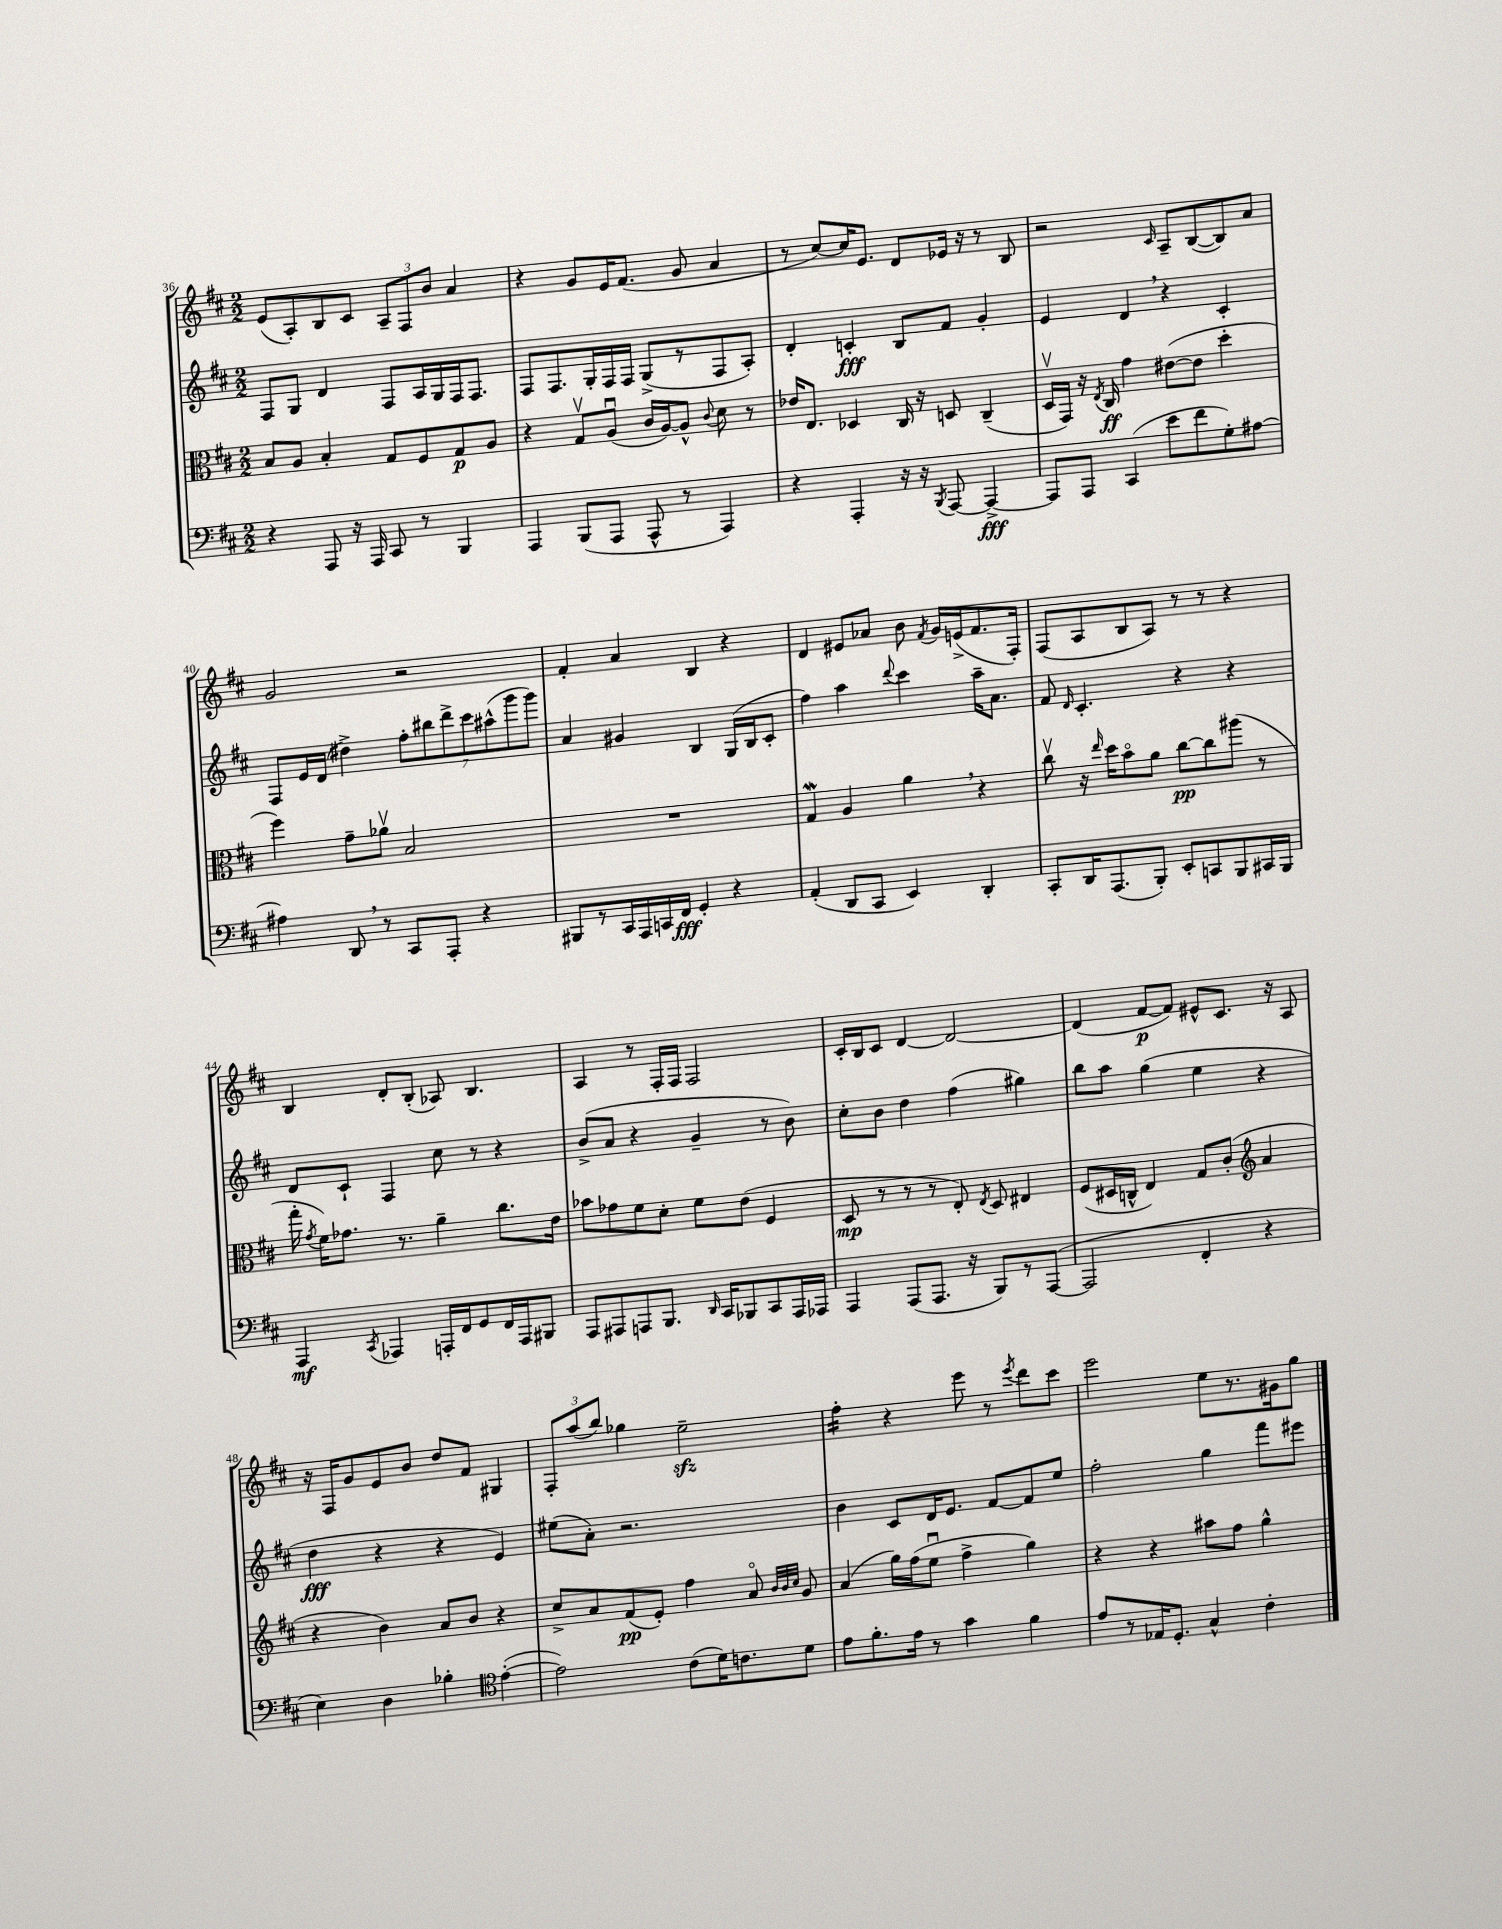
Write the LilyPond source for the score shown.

<<
\new StaffGroup <<
\new Staff = "s0" {
    \clef treble \key d \major \numericTimeSignature \time 2/2
    \autoBeamOff e'8[( a8-.) b8 cis'8] \tuplet 3/2 { a8[-- fis8 b'8] } a'4 |
    r4 g'8[ e'16 fis'8.]( g'8 a'4 |
    r8 cis''8[~) cis''16 e'8.] d'8[ ees'16] r16 r8 b8 |
    r2 \grace { cis'16 } a8[-- b8~( b8) a'8] |
    g'2 r2 |
    fis'4-. a'4 b4 r4 |
    d'4 eis'8[ aes'8] b'8 \acciaccatura { fis'8 } g'16[ e'16->( fis'8. fis16]-.) |
    fis8[( a8 b8 a8]) r8 r8 r4 |
    b4 d'8[-. b8]-.( aes8) b4. |
    a4 r8 fis16[-. fis16] fis2 |
    cis'16[-. b16 cis'8] d'4~ d'2~ |
    d'4( fis'8[~\p fis'8]) eis'8[-^ cis'8.] r16 a8 |
    r16 fis16[ g'8 e'8 b'8] d''8[ fis'8] gis4 |
    \tuplet 3/2 { fis8[-. a''8( b''8]) } ges''4 e''2--\sfz |
    fis''4:16-. r4 e'''8 r8 \acciaccatura { e'''8 } d'''8[ cis'''8] |
    e'''2 e''8[ r8. gis'16 g''8] \bar "|." |
}
\new Staff = "s1" {
    \clef treble \key d \major \numericTimeSignature \time 2/2
    \autoBeamOff fis8[ g8] d'4 fis8[ a16 g16 fis16 fis8.] |
    fis8[ fis8. g16-. fis16 fis16] g8[->( r8 fis8 a8]-.) |
    d'4-. c'4-.\fff b8[ fis'8] g'4-. |
    e'4 d'4 \breathe r4 cis'4-. |
    fis8[ e'16 d'16]( dis''4->) \tuplet 7/4 { fis''8[-. bis''8 d'''8-> cis'''8 ais''8-^( g'''8 g'''8]) } |
    a'4 gis'4 b4 g16[( b16 cis'8]-. |
    fis''4) a''4 \appoggiatura { d'''8 } cis'''4 a''16[-- a'8.] |
    fis'8 \grace { d'16 } cis'4.-. r4 r4 |
    d'8[ cis'8]-! fis4 cis''8 r8 r4 |
    b'8[->( a'8] r4 g'4-- r8 b'8) |
    cis''8[-. b'8] d''4 fis''4( gis''4) |
    b''8[ a''8] g''4( e''4 r4 |
    d''4\fff r4 r4 e'4) |
    eis''8[( a'8]-.) r2. |
    b'4 cis'8[ d'16 e'8.] fis'8[~ fis'8 e''8] |
    fis''2-. g''4 fis'''8[ eis'''8] \bar "|." |
}
\new Staff = "s2" {
    \clef alto \key d \major \numericTimeSignature \time 2/2
    \autoBeamOff b8[ a8] b4-. g8[ fis8 g8\p a8] |
    r4 g8[\upbow a8]\downbow( cis'16[ a16~) a8]-^ \appoggiatura { cis'8 } d'8 r8 |
    ees'16[ e8.] des4 cis16 r16 d8 cis4--( |
    d16[\upbow g,16]) r16 \acciaccatura { e8 } cis16\ff g'4 eis'8[~( eis'8] d''4-. |
    fis''4) g'8[-- aes'8]\upbow b2 |
    R1 |
    g4\mordent a4 a'4 \breathe r4 |
    cis''8\upbow r16 \grace { e''16 } d''16[ b'8\flageolet a'8] cis''8[~\pp cis''8 ais''8]( r8 |
    g''16-. \acciaccatura { g'8 } fis'16[) ges'8.] r8. a'4-- cis''8.[ e'16] |
    bes'8[ ges'8 fis'8 d'8]-. fis'8[ e'8]( fis4 |
    d8\mp r8 r8 r8 e8-.) \acciaccatura { e8 } d8 eis4 |
    fis8[( dis16 c16]-^ e4) g8[ cis'8]-.( \clef treble a'4 |
    r4 b'4) a'8[ b'8] r4 |
    cis''8[-> a'8 fis'8\pp( e'8]-.) fis''4 a'8\flageolet \grace { b'32[ b'32 cis''32] } g'8 |
    a'4( g''16[) fis''16( e''8]\downbow fis''4-> g''4) |
    r4 r4 ais''8[ fis''8] g''4-^ \bar "|." |
}
\new Staff = "s3" {
    \clef bass \key d \major \numericTimeSignature \time 2/2
    \autoBeamOff r4 a,,8 r16 a,,16 cis,8 r8 b,,4 |
    a,,4 b,,8[( a,,8] a,,8-^ r8 a,,4) |
    r4 a,,4-. r16 r16 \acciaccatura { b,,8 } a,,8~ a,,4~->\fff |
    a,,8[ a,,8] cis,4( e'8[ fis'8 g8-.) ais8]~ |
    ais4 d,8 \breathe r8 cis,8[ a,,8]-. r4 |
    bis,,8[ r8 cis,16 a,,16 c,16 fis,16]\fff g,4-. r4 |
    a,4-.( d,8[ cis,8] e,4) d,4-. |
    cis,8[-. d,16 a,,8.( b,,8]-.) e,8[-. c,8 b,,8 cis,16 b,,16] |
    a,,4\mf \acciaccatura { cis,8 } aes,,4 a,,16[-. fis,16 g,8 fis,16 a,,16 bis,,8] |
    a,,8[ ais,,8 a,,8 b,,8.] \grace { d,16 } cis,16[ bes,,8 cis,8 a,,16 aes,,16] |
    a,,4 a,,8[( a,,8.] r16 b,,8[) r8 a,,8]~( |
    a,,2 fis,4-. r4 |
    e4) d4 bes4-. \clef tenor e'4~-.( |
    e'2) cis'8[( d'16) c'8. d'8] |
    e'8[ fis'8.-. e'16] r8 g'4 fis'4 |
    e'8[ r8 ees16 d8.]-. g4-^ cis'4-. \bar "|." |
}
>>
>>
\layout { \context { \Score currentBarNumber = #36 } }
